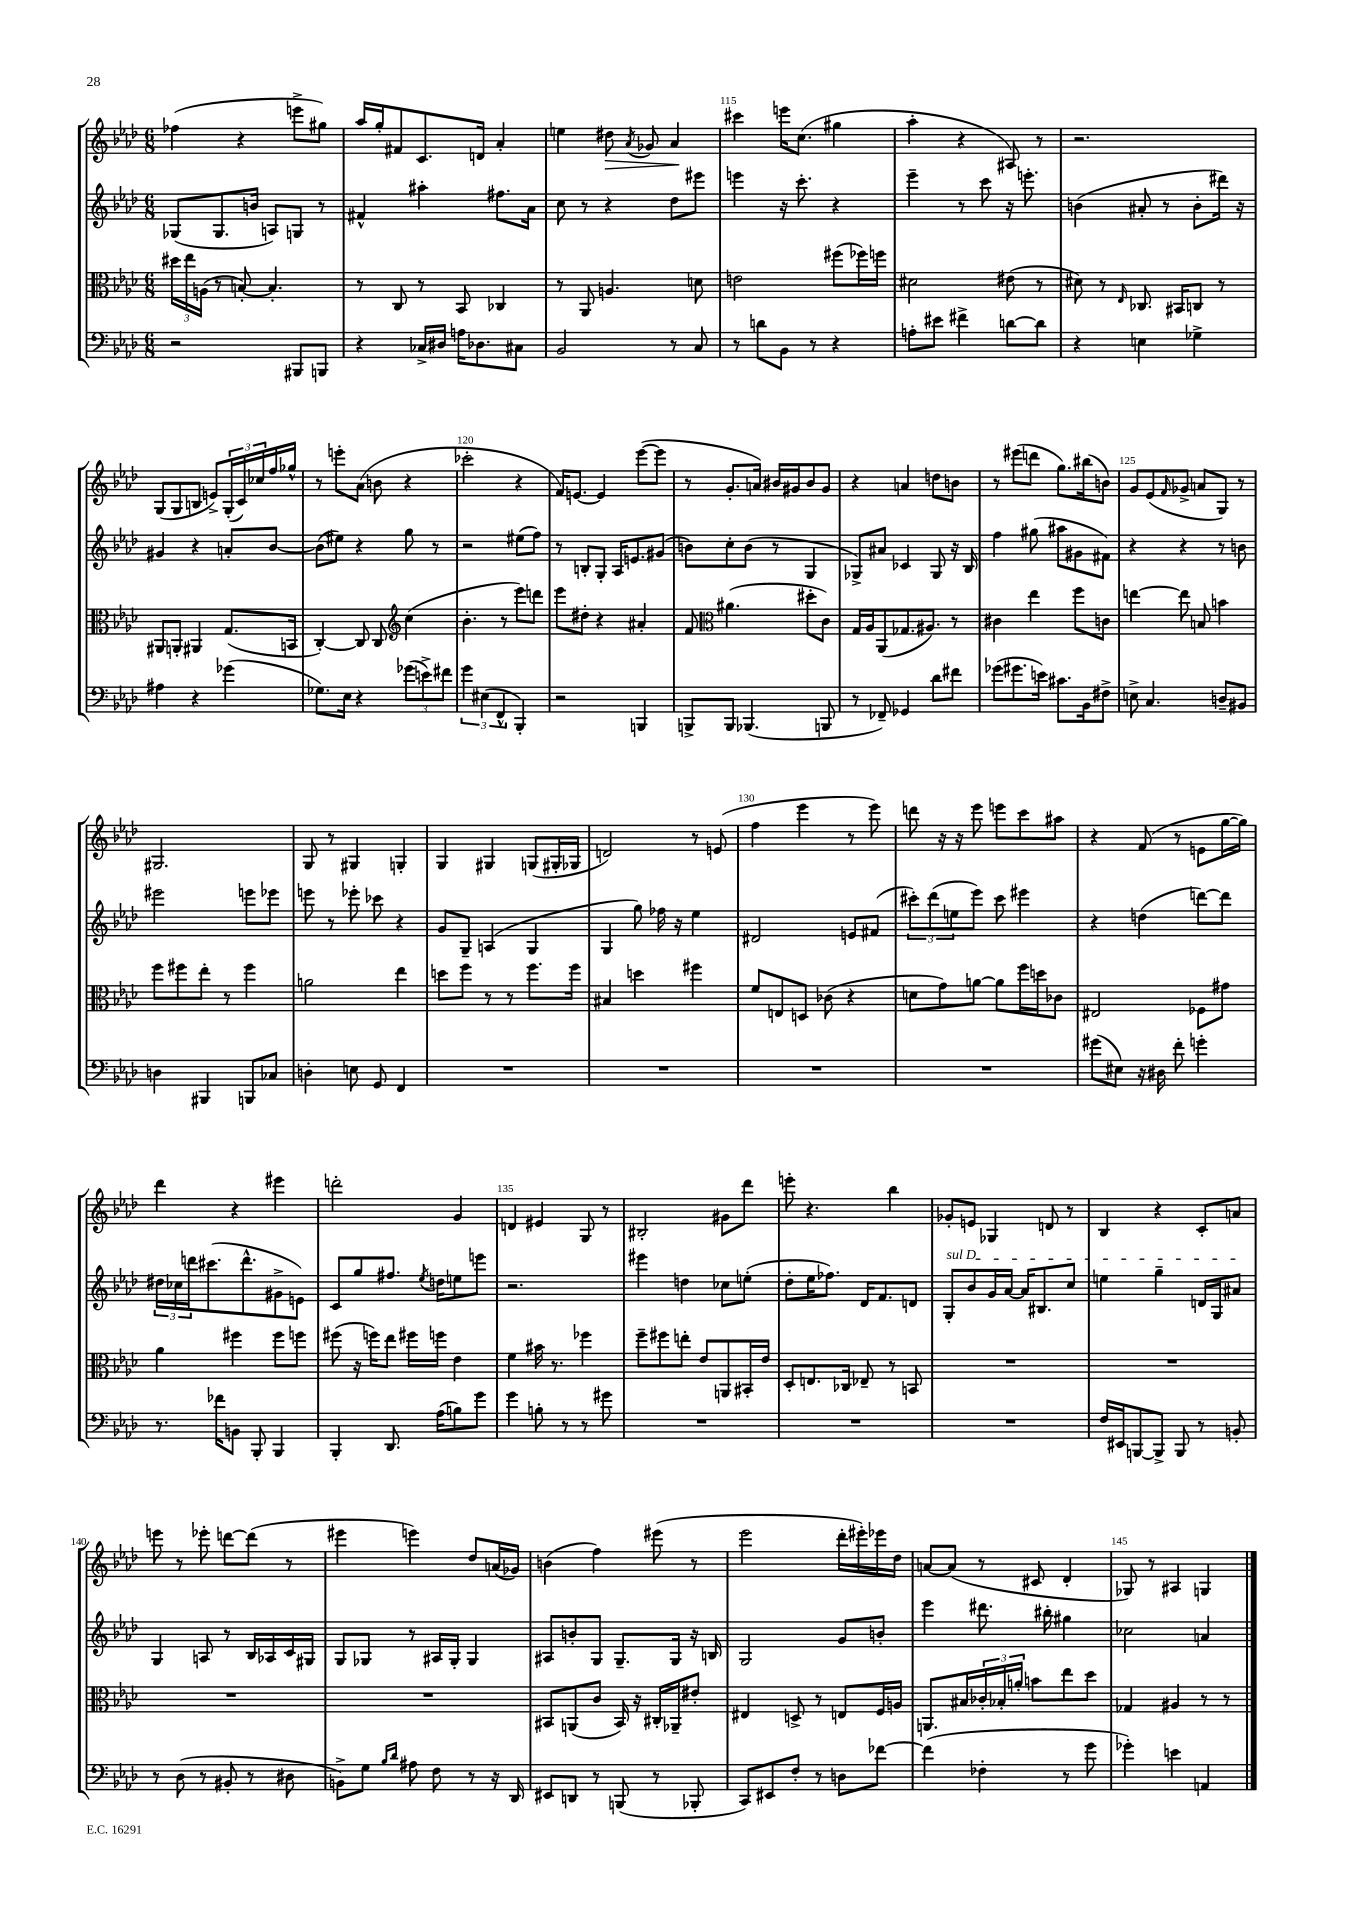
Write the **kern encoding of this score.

**kern	**kern	**kern	**kern
*staff4	*staff3	*staff2	*staff1
*clefF4	*clefC3	*clefG2	*clefG2
*k[b-e-a-d-]	*k[b-e-a-d-]	*k[b-e-a-d-]	*k[b-e-a-d-]
*M6/8	*M6/8	*M6/8	*M6/8
2r	24dd#	(8G-	(4ff-
.	24ee-	.	.
.	(24A	.	.
.	8r	8.G-	.
.	[8B')	.	4r
.	.	16b	.
.	4.B']	8A)	.
8BBB#	.	8G	8eee^
8BBB	.	8r	8gg#)
=	=	=	=
4r	8r	4f#^^	16aa-
.	.	.	16gg'
.	8C	.	8f#
16C-^	8r	4aa#'	8.c
16D#	.	.	.
16A	8BB-	.	.
8.D-	.	.	16d
.	4C-	8.ff#	4a-'
8C#	.	.	.
.	.	16a-	.
=	=	=	=
2BB-	8r	8cc	4ee
.	8AA-	8r	.
.	4.A	4r	8dd#
.	.	.	8qa-
.	.	.	8g-
8r	.	8dd-	4a-
8C	8d	8eee#	.
=	=	=	=
8r	2e	4eee	4ccc#
8d	.	.	.
8BB-	.	16r	16eee
.	.	8.ccc'	(8.cc
8r	.	.	.
4r	(8ff#	4r	4gg#
.	16ff-)	.	.
.	16ff	.	.
=	=	=	=
8A'	2d#	4eee-~	4aa-'
8e#	.	.	.
4f#^	.	8r	4r
.	.	8ccc	.
[8d	(8e#	16r	8A#)
.	.	8.eee'	.
8d]	8r	.	8r
=	=	=	=
4r	8d#)	(4b	2.r
.	8r	.	.
.	16qqE-	.	.
4E	8.C-	8a#'	.
.	.	8r	.
.	16BB#	.	.
4G-^	8C	8b'	.
.	8r	16ddd#)	.
.	.	16r	.
=	=	=	=
4A#	8AA#	4g#	(8G
.	8AA'	.	8G
4r	4AA#	4r	8B
.	.	.	8e^)
(4g-	(8.G	8a'	(24G'
.	.	.	24c)
.	.	.	24cc-
.	.	[8b-	16ff
.	16BB	.	16gg-^^
=	=	=	=
8.G-)	[4C')	(8b-]	8r
.	.	8ee#)	8eee'
16E-	.	.	.
4r	8C]	4r	(8a-
.	8C	.	8b
*	*clefG2	*	*
(12g-	(4cc	8gg	4r
12e^)	.	.	.
.	.	8r	.
12f#	.	.	.
=	=	=	=
6g	4.b-'	2r	2ccc-'
(6E#	.	.	.
6FF^^	.	.	.
.	8r	.	.
4BBB-')	8eee-)	(8ee#	4r
.	8ddd	8ff)	.
=	=	=	=
2r	8eee-	8r	16f)
.	.	.	[8.e
.	8dd#'	8B'	.
.	4r	8G'	4e]
.	.	16A-	.
.	.	8.e	.
4BBB	4a#'	.	([8eee-
.	.	(8g#	8eee-]
=	=	=	=
8BBB^	8f	8b)	8r
*	*clefC3	*	*
8BBB	(4.a#	8cc'	8.g'
(4.BBB-	.	(8b	.
.	.	.	16a)
.	.	8r	16b#
.	.	.	16g#
.	8dd#'	4G	8b#
8BBB	8c)	.	8g#
=	=	=	=
8r	16G	8G-^)	4r
.	16A-	.	.
8FF-~)	(8AA-	8a#	.
4GG-	8.G-	4c-	4a
.	8.A#)	.	.
8d-	.	8G-	8dd
8f#	8r	16r	8b
.	.	16B-	.
=	=	=	=
(8g-	4c#	4ff	8r
8.g#	.	.	(8eee#
.	4ee-	(8gg#	8ddd
16e)	.	.	.
8.c#	.	8aa#	8.gg)
.	8ff	8g#	.
16BB-	.	.	(16bb#
8F#^	8c	8f#)	8b)
=	=	=	=
8E^	[4ee	4r	8g
4.C	.	.	(8e-
.	.	.	16qqf
.	8ee]	4r	8g-^
.	8B	.	8a
8D~	4b	8r	8G)
8BB#	.	8b	8r
=	=	=	=
4D	8ff	2eee#	2.G#
.	8ff#	.	.
4BBB#	8ee-'	.	.
.	8r	.	.
8BBB	4ff#	8eee	.
8C-	.	8eee-	.
=	=	=	=
4D'	2a	8eee	8G
.	.	8r	8r
8E	.	8eee-'	4G#
8GG	.	8ccc-	.
4FF	4ee-	4r	4G'
=	=	=	=
2.r	8dd	8g	4G
.	8ff	8G~	.
.	8r	(4A	4G#
.	8r	.	.
.	8.ff	4G	(8G
.	.	.	16G#'
.	16ff	.	16G-
=	=	=	=
2.r	4B#	4G	2d)
.	4dd	8gg)	.
.	.	16ff-	.
.	.	16r	.
.	4ff#	4ee-	8r
.	.	.	(8e
=	=	=	=
2.r	8f	2d#	4ff
.	8E	.	.
.	8D	.	4eee-
.	(8c-	.	.
.	4r	8e	8r
.	.	(8f#	8eee-)
=	=	=	=
2.r	8d	12ccc#')	8ddd
.	.	(12ddd-	.
.	8g)	.	16r
.	.	12ee	.
.	.	.	16r
.	[8a	8eee-)	8eee-
.	8a]	8ccc#	8eee
.	16ff	4eee#	8ccc
.	16dd	.	.
.	8c-	.	8aa#
=	=	=	=
(8g#	2E#	4r	4r
8E#)	.	.	.
16r	.	(4dd	(8f
16D#	.	.	.
8f'	.	.	8r
4g'	8F-	[8ddd)	8e
.	8g#	8ddd]	[16gg
.	.	.	16gg])
=	=	=	=
8.r	4a-	24dd#	4ddd-
.	.	24cc-	.
.	.	24ddd	.
.	.	(8.ccc#	.
16f-	.	.	.
8BB	4ff#	.	4r
.	.	8.ddd^^	.
8BBB-'	.	.	.
4BBB-	8ff#	8g#^	4eee#
.	8ff	8e)	.
=	=	=	=
4BBB-'	(8ff#	8c	2ddd'
.	16r	8gg	.
.	16ff)	.	.
8.DD-	8ee-	8.ff#	.
.	16ff#	.	.
.	.	8qee-	.
(16A-	16ff	16dd	.
8B)	4e-	8ee	4g
8g	.	8eee	.
=	=	=	=
4g	4f	2.r	4d
8B'	16b#	.	4e#
.	8.r	.	.
8r	.	.	.
8r	4ff-	.	8G
8g#	.	.	8r
=	=	=	=
2.r	8ff~	4eee#	2B#'
.	8ff#	.	.
.	8ee'	4dd	.
.	8e-	.	.
.	8AA	8cc-	8g#
.	16BB#'	(8ee'	8ddd-
.	16e-	.	.
=	=	=	=
2.r	8D-'	8dd-'	8eee'
.	8.E	16ee-	4.r
.	.	8.ff-)	.
.	16C-	.	.
.	8E-~	16d-	.
.	.	8.f	.
.	8r	.	4bb-
.	8BB	8d	.
=	=	=	=
2.r	2.r	8G'	8g-'
.	.	8b-	8e
.	.	16g	4G-
.	.	[16a-	.
.	.	16a-]	.
.	.	8.B#	.
.	.	.	8d
.	.	8cc	8r
=	=	=	=
16F	2.r	4ee	4B-
16EE#	.	.	.
[8BBB	.	.	.
8BBB^]	.	4gg~	4r
8BBB	.	.	.
8r	.	16d	8c'
.	.	16G	.
8BB'	.	8a#	8a
=	=	=	=
8r	2.r	4G	8eee
(8D-	.	.	8r
8r	.	8A	8eee-'
8BB#'	.	8r	[8ddd
8r	.	16B-	(8ddd]
.	.	16A-	.
8D#	.	16c	8r
.	.	16G#	.
=	=	=	=
8BB^)	2.r	8G	4eee#
8G	.	8G-	.
16qqB-	.	.	.
16qqd-	.	.	.
8A#	.	8r	4eee)
8F	.	16A#	.
.	.	16G-'	.
8r	.	4G-	8dd-
16r	.	.	(16a
16DD-	.	.	16g-)
=	=	=	=
8EE#	8BB#	8A#	(4b
8DD	(8AA	8b'	.
8r	8c	8G	4ff)
(8BBB	16BB#)	8.G~	.
.	16r	.	.
8r	16C#'	.	(8eee#
.	16AA-~	16G	.
8BBB-'	8e#'	16r	8r
.	.	16B	.
=	=	=	=
8CC)	4E#	2G	2eee-
8EE#	.	.	.
8F'	8D^	.	.
8r	8r	.	.
8D	8E	8g	16ddd-'
.	.	.	16eee#')
[8f-	16F	8b'	16eee-
.	16A	.	16dd-
=	=	=	=
(4f-]	8.AA	4eee-	[8a
.	.	.	(8a]
.	16B#	.	.
4F-'	24c-'	8.ddd#	8r
.	24B-'	.	.
.	24a'	.	.
.	8b	.	8c#
.	.	16bb#'	.
8r	8ee-	4gg#	4d-'
8g	8dd-	.	.
=	=	=	=
4g-')	4G-	2cc-	8G-)
.	.	.	8r
4e	4A#	.	4A#
4AA	8r	4a	4G
.	8r	.	.
==	==	==	==
*-	*-	*-	*-
